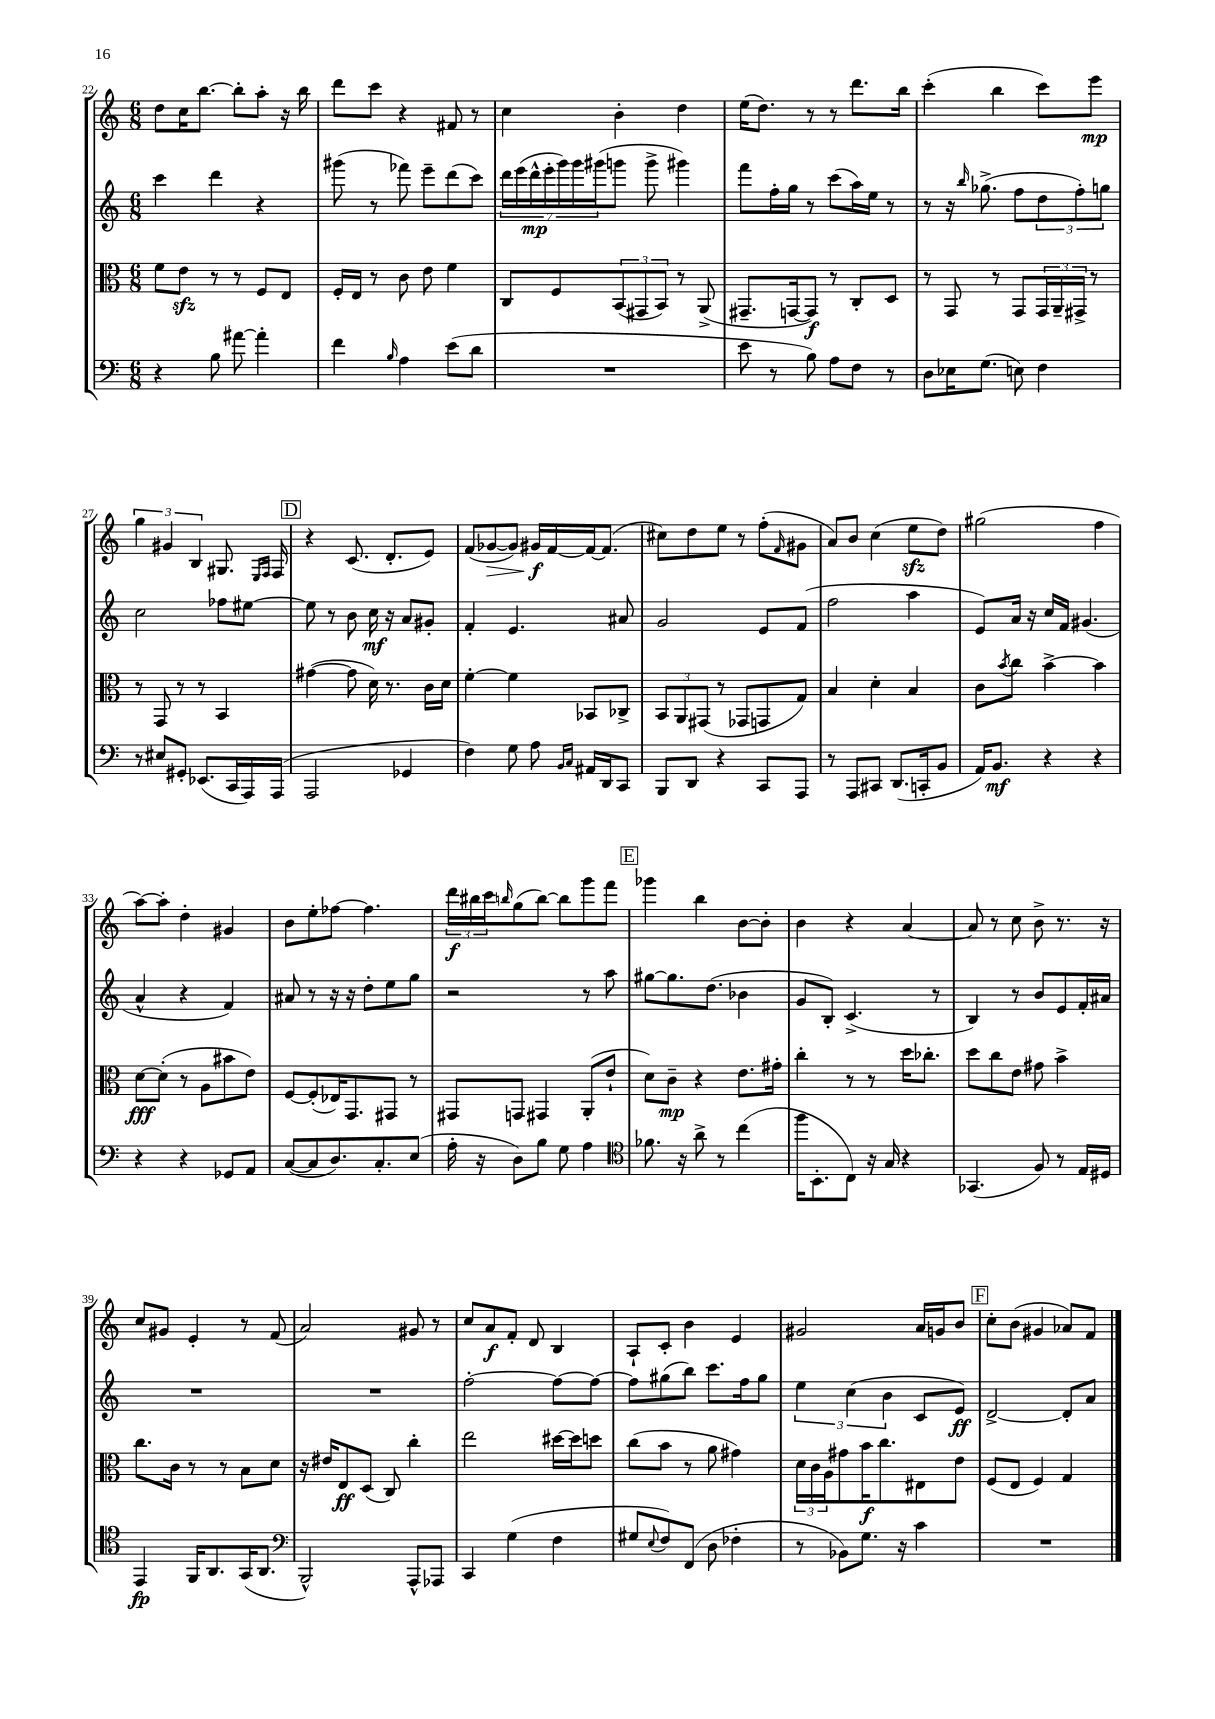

**kern	**kern	**kern	**kern
*staff4	*staff3	*staff2	*staff1
*clefF4	*clefC3	*clefG2	*clefG2
*k[]	*k[]	*k[]	*k[]
*M6/8	*M6/8	*M6/8	*M6/8
4r	8f	4ccc	8dd
.	8e	.	16cc
.	.	.	[8.bb
8B	8r	4ddd	.
[8a#	8r	.	8bb']
4a#']	8F	4r	8aa'
.	8E	.	16r
.	.	.	16bb
=	=	=	=
4f	16F'	(8ggg#	8ddd
.	16E	.	.
.	8r	8r	8ccc
16qqB	.	.	.
4A	8c	8fff-)	4r
.	8e	8eee~	.
(8e	4f	(8ddd	8f#
8d	.	8ccc)	8r
=	=	=	=
2.r	8C	28ddd	4cc
.	.	(28eee	.
.	.	28ddd^^	.
.	.	28eee'	.
.	8F	.	.
.	.	28ggg)	.
.	.	28ggg	.
.	.	(28ggg#	.
.	(12BB	8ggg	4b'
.	12GG#	.	.
.	.	8ggg^	.
.	12BB)	.	.
.	8r	4ggg#)	4dd
.	(8AA^	.	.
=	=	=	=
8e	8.GG#~	8fff	(16ee
.	.	.	8.dd)
8r	.	16ff'	.
.	[16GG	16gg	.
8B)	8GG])	8r	8r
8A	8r	(8ccc	8r
8F	8C'	16aa)	8.ddd
.	.	16ee	.
8r	8D	8r	.
.	.	.	16bb
=	=	=	=
8D	8r	8r	(4ccc'
16E-	8GG	16r	.
.	.	16qqbb	.
(8.G	.	(8.gg-^	.
.	8r	.	4bb
8E)	8GG	8ff	.
4F	24GG	12dd	8ccc)
.	24AA~	.	.
.	24GG#^	12ff')	.
.	8r	.	8eee
.	.	12gg	.
=	=	=	=
8r	8r	2cc	6gg
8E#	8GG	.	.
.	.	.	6g#
8GG#'	8r	.	.
.	.	.	6B
(8.EE-	8r	.	.
.	4BB	8ff-	8.G#
16CC	.	.	.
16AAA)	.	[8ee#	.
.	.	.	16qqE
.	.	.	16qqF
(16AAA	.	.	16F
=	=	=	=
2AAA	([4g#	8ee#]	4r
.	.	8r	.
.	8g#]	8b	(8.c
.	16d)	16cc	.
.	8.r	16r	8.d'
4GG-	.	8a	.
.	16c	8g#'	8e)
.	16d	.	.
=	=	=	=
4F)	[4f'	4f'	(8f
.	.	.	[8g-
8G	4f]	4.e	8g-])
8A	.	.	16g#
.	.	.	[16f
16qqBB	.	.	.
16qqC	.	.	.
16AA#	8BB-	.	16f_
16DD	.	.	(8.f]
8CC	8C-^	8a#	.
=	=	=	=
8BBB	12BB	2g	8cc#)
.	12AA	.	.
8DD	.	.	8dd
.	(12GG#	.	.
4r	8r	.	8ee
.	8GG-	.	8r
8CC	8GG	8e	(8ff'
.	.	.	16qqf
8AAA	8G)	(8f	8g#
=	=	=	=
8r	4B	2ff	8a)
8AAA	.	.	8b
8CC#	4d'	.	(4cc
(8.DD	.	.	.
.	4B	4aa	8ee
16CC'	.	.	.
8BB	.	.	8dd)
=	=	=	=
16AA)	8c	8e)	(2gg#
8.BB	.	.	.
.	8qb	.	.
.	8cc	16a	.
.	.	16r	.
4r	[4b^	16cc	.
.	.	16f	.
.	.	(4.g#	.
4r	4b]	.	4ff
=	=	=	=
4r	[8d	4a^^	[8aa)
.	(8d']	.	8aa']
4r	8r	4r	4dd'
.	8A	.	.
8GG-	8b#	4f)	4g#
8AA	8e)	.	.
=	=	=	=
([8C	[8F	8a#	8b
8C]	(8F']	8r	8ee'
8.D)	16E-)	16r	[8ff-
.	8.GG	16r	.
.	.	8dd'	4.ff-]
8.C'	.	.	.
.	8GG#	8ee	.
(8E	8r	8gg	.
=	=	=	=
16A'	8GG#	2r	24ddd
.	.	.	24bb#
16r	.	.	.
.	.	.	24ccc
.	.	.	16qqbb
8D)	8GG	.	(8gg
8B	4GG#	.	[8bb)
8G	.	.	8bb]
4A	(8AA'	8r	8ggg
.	8e`	8aa	8fff
=	=	=	=
*clefC4	*	*	*
8.f-	8d)	[8gg#	4ggg-
.	8c~	8.gg#]	.
16r	.	.	.
8a^	4r	.	4bb
.	.	(8.dd	.
8r	.	.	.
(4cc	8.e	4b-	[8b
.	.	.	8b']
.	16g#'	.	.
=	=	=	=
16ff	4cc'	8g	4b
8.BB'	.	.	.
.	.	8B')	.
8C)	8r	(4.c^	4r
16r	8r	.	.
16G	.	.	.
4r	16dd	.	[4a
.	8.cc-'	.	.
.	.	8r	.
=	=	=	=
(4.GG-	8dd	4B)	8a]
.	8cc	.	8r
.	8e	8r	8cc
8F)	8g#	8b	8b^
8r	4b^	8e	8.r
16E	.	16f'	.
16D#	.	16a#	16r
=	=	=	=
4EE	8.cc	2.r	8cc
.	.	.	8g#
.	16c	.	.
16FF	8r	.	4e'
8.AA	.	.	.
.	8r	.	.
(16GG	8B	.	8r
8.AA	.	.	.
.	8d	.	(8f
=	=	=	=
*clefF4	*	*	*
2BBB^^)	16r	2.r	2a)
.	16e#	.	.
.	8E	.	.
.	(8D	.	.
.	8C)	.	.
8AAA^^	4cc'	.	8g#
8AAA-	.	.	8r
=	=	=	=
4CC	2ee	[2ff'	8cc
.	.	.	8a
(4G	.	.	8f'
.	.	.	8d
4F	[16dd#	8ff_	4B
.	16dd#]	.	.
.	8dd	8ff_	.
=	=	=	=
8G#	(8cc	8ff]	8A`
8qqE	.	.	.
8F)	8b	(8gg#	8c'
(8FF	8r	8bb)	4b
8D	8a	8.ccc	.
4F-'	4g#)	.	4e
.	.	16ff	.
.	.	8gg#	.
=	=	=	=
8r	24d	6ee	2g#
.	24c	.	.
.	24A	.	.
8BB-)	8g#	.	.
.	.	(6cc	.
8.G	16b	.	.
.	8.cc	.	.
.	.	6b	.
16r	.	.	.
4c	8E#	8c	16a
.	.	.	16g
.	8e	8e)	8b
=	=	=	=
2.r	(8F	[2d^	8cc'
.	8E	.	(8b
.	4F)	.	4g#
.	4G	8d']	8a-)
.	.	8a	8f
==	==	==	==
*-	*-	*-	*-
